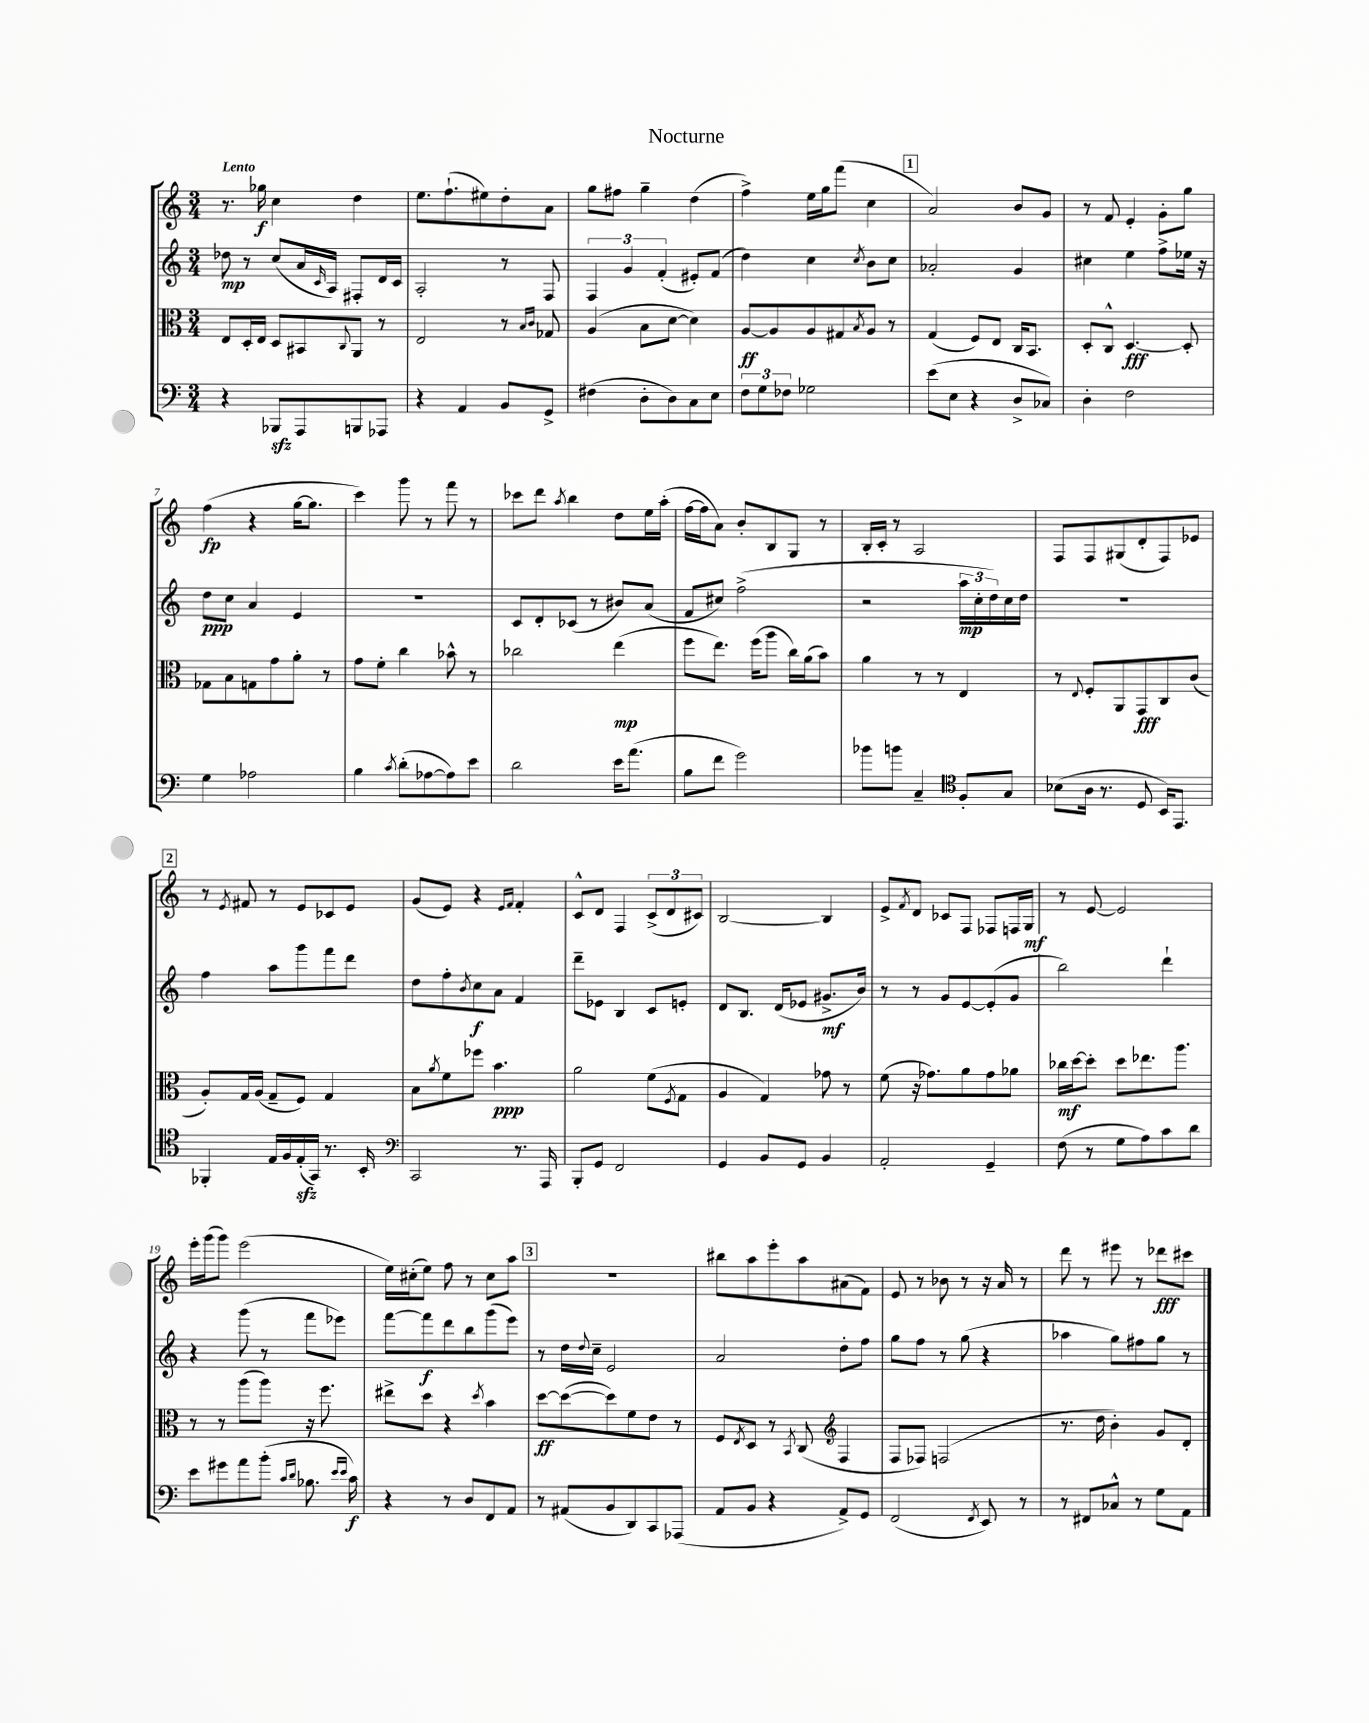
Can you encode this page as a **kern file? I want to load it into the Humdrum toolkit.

**kern	**kern	**kern	**kern
*staff4	*staff3	*staff2	*staff1
*clefF4	*clefC3	*clefG2	*clefG2
*k[]	*k[]	*k[]	*k[]
*M3/4	*M3/4	*M3/4	*M3/4
4r	8E	8dd-	8.r
.	16D'	8r	.
.	16E	.	16gg-
8BBB-	8D	(8cc	4cc
8AAA	8BB#	16a	.
.	.	16qqc	.
.	.	16A)	.
.	8qqC	.	.
8BBB	8AA	8F#'	4dd
8AAA-	8r	16d	.
.	.	16c	.
=	=	=	=
4r	2E	2A'	8.ee
.	.	.	(8.ff`
4AA	.	.	.
.	.	.	8ee#)
8BB	8r	8r	8dd'
.	16qqB	.	.
.	16qqc	.	.
8GG^	8G-	8F	8a
=	=	=	=
(4F#	(4A	6F	8gg
.	.	.	8ff#
.	.	6g	.
8D'	8B	.	4gg~
.	.	(6f'	.
8D)	[8d	.	.
8C	4d])	8e#')	(4dd
8E	.	(8f	.
=	=	=	=
12F	[8A	4dd)	4ff^)
12G	.	.	.
.	8A]	.	.
12F-	.	.	.
2G-	8A	4cc	16ee
.	.	.	16gg
.	8G#	.	(8fff
.	8qB	8qcc	.
.	8A	8b	4cc
.	8r	8cc	.
=	=	=	=
(8e	(4G	2a-'	2a)
8E	.	.	.
4r	8F)	.	.
.	8E	.	.
8D^	16C	4g	8b
.	8.BB	.	.
8C-)	.	.	8g
=	=	=	=
4D'	8D'	4cc#	8r
.	8C^^	.	8f
2F	[4.D	4ee	4e'
.	.	8ff^	8g'
.	8D']	16ee-	8gg
.	.	16r	.
=	=	=	=
4G	8G-	8dd	(4ff
.	8B	8cc	.
2A-	8G	4a	4r
.	8g	.	.
.	8a'	4e	[16gg
.	.	.	8.gg]
.	8r	.	.
=	=	=	=
4B	8g	2.r	4ccc)
.	8f'	.	.
8qc	.	.	.
(8d'	4cc	.	8ggg
[8A-	.	.	8r
8A-])	8b-^^	.	8fff
8e	8r	.	8r
=	=	=	=
2d	2cc-	8c	8ccc-
.	.	8d'	8ddd
.	.	.	8qaa
.	.	(8c-	4bb
.	.	8r	.
16e	(4ee	8b#)	8dd
(8.a	.	.	.
.	.	(8a	16ee
.	.	.	(16aa'
=	=	=	=
8B	8ff	8f	[16ff
.	.	.	16ff]
8f	8.ee)	8cc#)	8a)
2g)	.	(2ff^	8b'
.	(16ff	.	.
.	8aa	.	8B
.	16cc)	.	8G
.	(16a	.	.
.	8b)	.	8r
=	=	=	=
8b-	4a	2r	16B'
.	.	.	16c'
8b	.	.	8r
4C~	8r	.	2A
.	8r	.	.
*clefC4	*	*	*
8F'	4E	24aa	.
.	.	24cc'	.
.	.	24dd)	.
8G	.	16cc	.
.	.	16dd	.
=	=	=	=
(8B-	8r	2.r	8F
.	8qqE	.	.
16A	8F'	.	8F
8.r	.	.	.
.	8AA	.	(8G#
8D	8GG	.	8d'
16BB)	8C	.	8F)
8.EE	.	.	.
.	(8c	.	8e-
=	=	=	=
4FF-'	8A')	4ff	8r
.	.	.	8qe
.	16G	.	8f#
.	(16A	.	.
16E	8G~	8aa	8r
16F	.	.	.
(16E'	8F)	8ggg	8e
16GG)	.	.	.
8.r	4G	8fff	8c-
.	.	8ddd	8e
16BB'	.	.	.
=	=	=	=
*clefF4	*	*	*
2CC	8B	8dd	(8g
.	8qa	.	.
.	8f	8ff'	8e)
.	.	8qb	.
.	8ff-	8cc	4r
.	4.b	8a	.
.	.	.	16qqe
.	.	.	16qqf
8.r	.	4f	4f'
16AAA	.	.	.
=	=	=	=
8BBB'	2a	8ddd~	8c^^
8GG	.	8e-	8d
2FF	.	4B	4F
.	(8f	8c	(12c^
.	.	.	12d
.	8qF	.	.
.	8G	8e'	.
.	.	.	12c#)
=	=	=	=
4GG	4A	8d	[2B
.	.	8.B	.
8BB	4G)	.	.
.	.	(16d	.
8GG	.	8e-	.
4BB	8g-	8.g#^	4B]
.	8r	.	.
.	.	16b)	.
=	=	=	=
2AA'	(8f	8r	8e^
.	.	.	8qf
.	16r	8r	8d
.	8.g-)	.	.
.	.	8g	8c-
.	8a	[8e	8F
4GG~	8g-	(8e']	8F-
.	8a-	8g	16F
.	.	.	16G
=	=	=	=
(8F	16cc-	2bb)	8r
.	[16dd	.	.
8r	8dd']	.	[8e
8G	8dd	.	2e]
8A)	8.ee-	.	.
8c	.	4ddd`	.
.	8.aa	.	.
8d	.	.	.
=	=	=	=
8e	8r	4r	16eee'
.	.	.	(16ggg
8g#	8r	.	8ggg)
8a	(8aa	(8ggg	(2eee
(8b'	8aa)	8r	.
16qqc	.	.	.
16qqd	.	.	.
8.B-	16r	8fff	.
.	8.ff	.	.
.	.	8eee-)	.
16qqe	.	.	.
16qqe	.	.	.
16c)	.	.	.
=	=	=	=
4r	8ee#^	[8fff	16ee)
.	.	.	(16cc#'
.	8dd	8fff]	8ee)
8r	4r	8ddd	8ff
8D	.	8bb	8r
.	8qdd	.	.
8FF	4b	(8ggg	8cc#
8AA	.	8eee)	8aa
=	=	=	=
8r	[8dd	8r	2.r
(8AA#	(8dd_	16dd	.
.	.	8qqdd	.
.	.	16cc~	.
8BB	8dd])	2e	.
8DD)	8f	.	.
8CC	8e	.	.
(8AAA-	8r	.	.
=	=	=	=
8AA	8F	2a	8bb#
.	8qE	.	.
8BB	8D	.	8aa
4r	8r	.	8eee'
.	8qBB	.	.
.	(8C	.	8aa
*	*clefG2	*	*
8AA^)	4F	8dd'	(8a#
8GG	.	8ff	8f)
=	=	=	=
(2FF	8F	8gg	8e
.	8F-)	8ff	8r
.	(2F	8r	8b-
.	.	(8gg	8r
8qFF	.	.	.
8EE)	.	4r	16r
.	.	.	16a
8r	.	.	8r
=	=	=	=
8r	8.r	4aa-	8ddd
8FF#	.	.	8r
.	16dd	.	.
8C-^^	4b')	8gg)	8eee#
8r	.	8ff#	8r
8G	8g	8gg	8ddd-
8AA	8d'	8r	8ccc#
==	==	==	==
*-	*-	*-	*-
